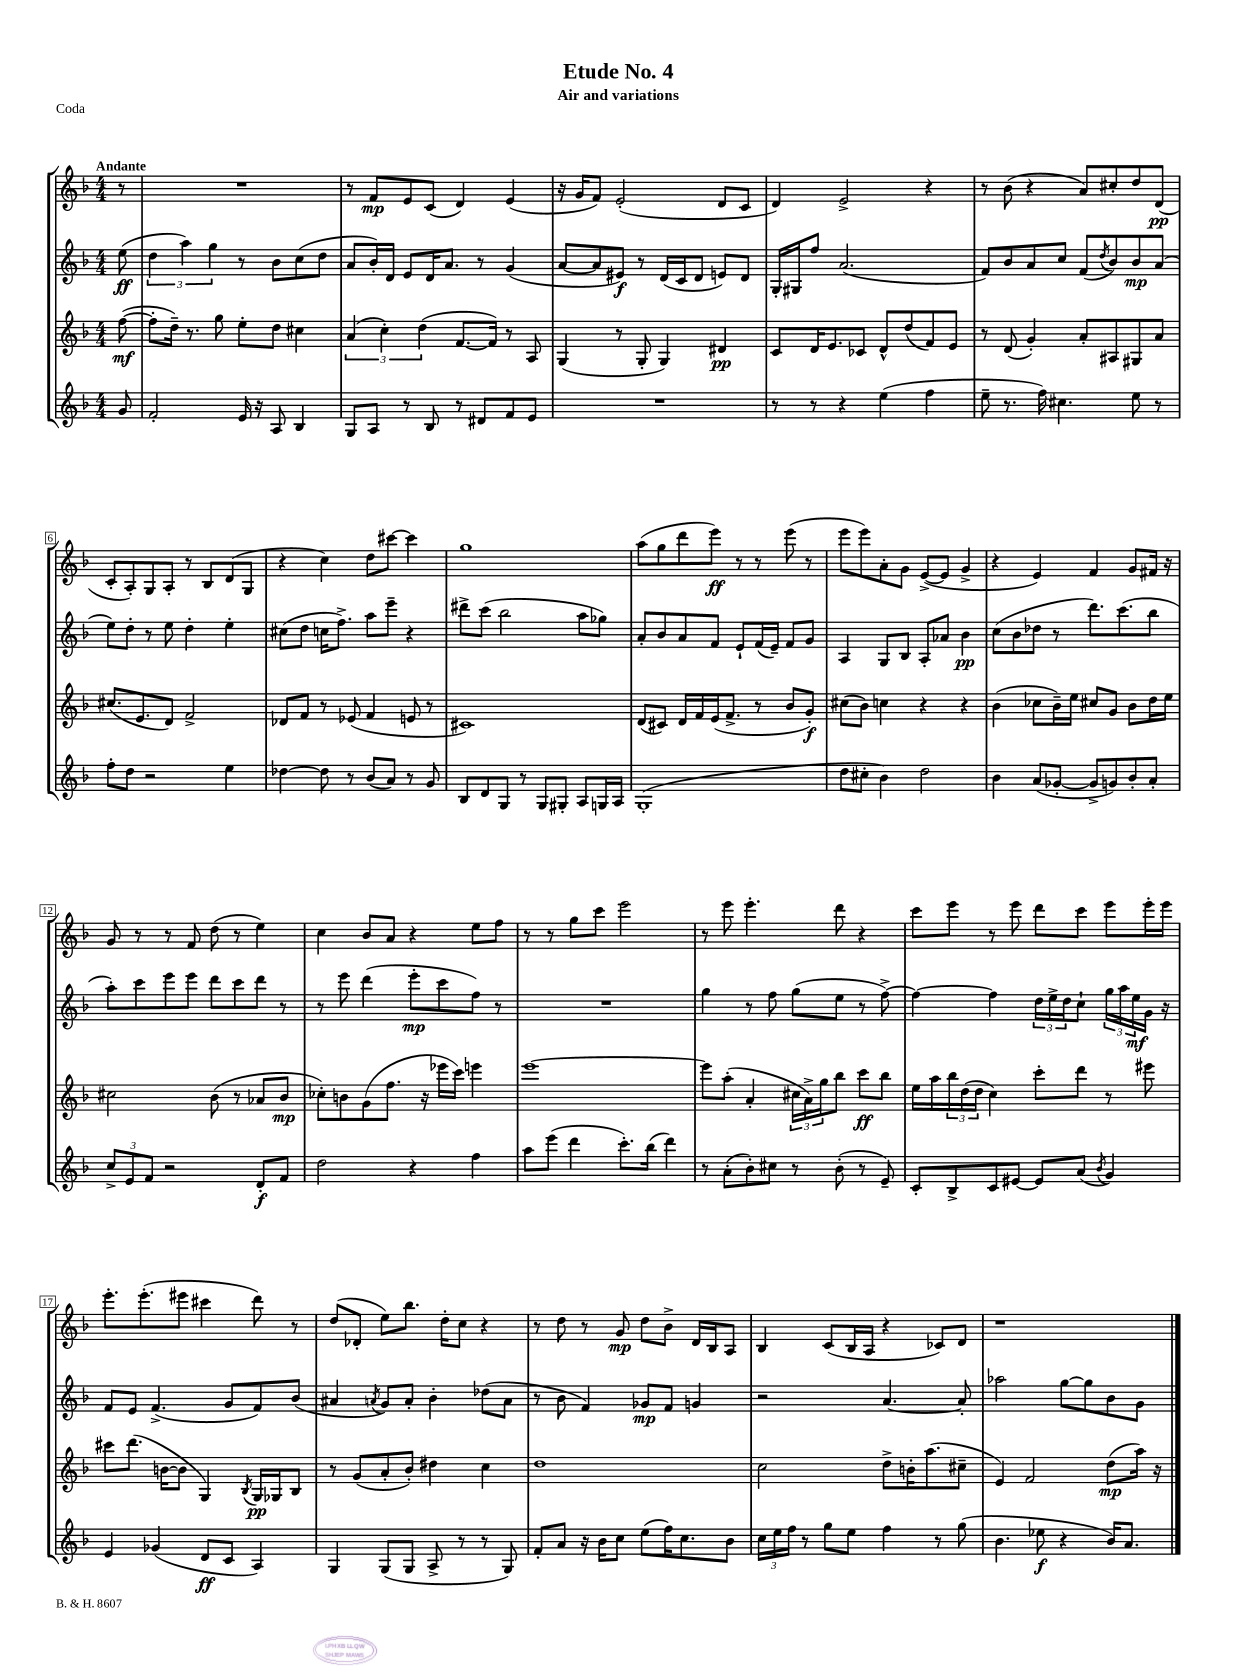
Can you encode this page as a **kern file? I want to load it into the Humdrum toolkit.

**kern	**dynam	**kern	**dynam	**kern	**dynam	**kern	**dynam
*part4	*part4	*part3	*part3	*part2	*part2	*part1	*part1
*staff4	*staff4	*staff3	*staff3	*staff2	*staff2	*staff1	*staff1
*clefG2	*	*clefG2	*	*clefG2	*	*clefG2	*
*k[b-]	*	*k[b-]	*	*k[b-]	*	*k[b-]	*
*M4/4	*	*M4/4	*	*M4/4	*	*M4/4	*
=	=	=	=	=	=	=	=
!	!	!	!	!	!	!LO:TX:a:B:t=Andante	!
8g/	.	([8ff\	mf	(8ee\	ff	8r	.
=1	=1	=1	=1	=1	=1	=1	=1
2f'/	.	8ff'\L]	.	6dd\	.	1r	.
.	.	16dd~\Jk)	.	.	.	.	.
.	.	.	.	6aa\)	.	.	.
.	.	8.r	.	.	.	.	.
.	.	.	.	6gg\	.	.	.
.	.	8gg\	.	.	.	.	.
16e/	.	8ee'\L	.	8r	.	.	.
16r	.	.	.	.	.	.	.
8A/	.	8dd\J	.	8b-\L	.	.	.
4B-/	.	4cc#X\	.	(8cc\	.	.	.
.	.	.	.	8dd\J	.	.	.
=2	=2	=2	=2	=2	=2	=2	=2
8G/L	.	(6a/	.	8a/L	.	8r	.
8A/J	.	.	.	16b-'/L)	.	8f/L	mp
.	.	6cc'\)	.	.	.	.	.
.	.	.	.	16d/JJ	.	.	.
8r	.	.	.	8e/L	.	8e/	.
.	.	(6dd\	.	.	.	.	.
8B-/	.	.	.	16d/K	.	(8c/J	.
.	.	.	.	8.a/J	.	.	.
8r	.	[8.f/L	.	.	.	4d/)	.
8d#X/L	.	.	.	8r	.	.	.
.	.	16f/Jk])	.	.	.	.	.
8f/	.	8r	.	(4g/	.	(4e/	.
8e/J	.	8A/	.	.	.	.	.
=3	=3	=3	=3	=3	=3	=3	=3
1r	.	(4G/	.	[8a/L	.	16r	.
.	.	.	.	.	.	16g/KL	.
.	.	.	.	8a/]	.	8f/J)	.
.	.	8r	.	8e#X/J)	f	(2e'/	.
.	.	8G'/	.	8r	.	.	.
.	.	4G/)	.	(16d/LL	.	.	.
.	.	.	.	16c/J	.	.	.
.	.	.	.	8d/J	.	.	.
.	.	4d#X/	pp	8en/L)	.	8d/L	.
.	.	.	.	8d/J	.	8c/J	.
=4	=4	=4	=4	=4	=4	=4	=4
8r	.	8c/L	.	16G'/LL	.	4d/)	.
.	.	.	.	16G#X/J	.	.	.
8r	.	16d/K	.	8ff/J	.	.	.
.	.	8.e/	.	.	.	.	.
4r	.	.	.	(2.a/	.	2e^/	.
.	.	8c-X/J	.	.	.	.	.
(4ee\	.	8d^^/L	.	.	.	.	.
.	.	(8dd/	.	.	.	.	.
4ff\	.	8f/)	.	.	.	4r	.
.	.	8e/J	.	.	.	.	.
=5	=5	=5	=5	=5	=5	=5	=5
8ee~\	.	8r	.	8f/L)	.	8r	.
8.r	.	(8d/	.	8b-/	.	(8b-\	.
.	.	4g'/)	.	8a/	.	4r	.
16ff\)	.	.	.	.	.	.	.
4.cc#X\	.	.	.	8cc/J	.	.	.
.	.	8a'/L	.	(8f/L	.	8a/L)	.
.	.	.	.	8qdd/	.	.	.
.	.	8A#X/	.	8b-/)	.	8cc#X'/	.
8ee\	.	8G#X/	.	8b-/	mp	8dd/	.
8r	.	8a/J	.	(8a/J	.	(8d/J	pp
!!LO:LB:g=z
=6	=6	=6	=6	=6	=6	=6	=6
8ff'\L	.	(8.cc#X/L	.	8ee\L)	.	8c'/L	.
8dd\J	.	.	.	8dd'\J	.	8A'/)	.
.	.	8.e/	.	.	.	.	.
2r	.	.	.	8r	.	8G/	.
.	.	8d/J)	.	8ee\	.	8A'/J	.
.	.	2f^/	.	4dd'\	.	8r	.
.	.	.	.	.	.	8B-/L	.
4ee\	.	.	.	4ee'\	.	(8d/	.
.	.	.	.	.	.	8G/J	.
=7	=7	=7	=7	=7	=7	=7	=7
[4dd-X\	.	8d-X/L	.	(8cc#X\L	.	4r	.
.	.	8f/J	.	8dd\J	.	.	.
8dd-\]	.	8r	.	16ccn\KL	.	4cc\)	.
.	.	.	.	8.ff^\J)	.	.	.
8r	.	(8e-X/	.	.	.	.	.
(8b-/L	.	4f/	.	8aa\L	.	8dd\L	.
8a/J)	.	.	.	8eee~\J	.	[8ccc#X\J	.
8r	.	8en/	.	4r	.	4ccc#\]	.
8g/	.	8r	.	.	.	.	.
=8	=8	=8	=8	=8	=8	=8	=8
8B-/L	.	1c#X)	.	8ddd#X^\L	.	1gg	.
8d/	.	.	.	(8ccc\J	.	.	.
8G/J	.	.	.	2bb-\	.	.	.
8r	.	.	.	.	.	.	.
8G/L	.	.	.	.	.	.	.
8G#X'/J	.	.	.	.	.	.	.
8A/L	.	.	.	8aa\L	.	.	.
16Gn/L	.	.	.	8gg-X\J)	.	.	.
16A/JJ	.	.	.	.	.	.	.
=9	=9	=9	=9	=9	=9	=9	=9
(1G'	.	(8d/L	.	8a'/L	.	(8aa\L	.
.	.	8c#X/J)	.	8b-/	.	8gg\	.
.	.	16d/LL	.	8a/	.	8ddd\	.
.	.	16f/	.	.	.	.	.
.	.	(16e/J	.	8f/J	.	8eee\J)	ff
.	.	8.f^/J	.	.	.	.	.
.	.	.	.	8e`/L	.	8r	.
.	.	8r	.	(16f/L	.	8r	.
.	.	.	.	16e~/JJ)	.	.	.
.	.	8b-/L	.	8f/L	.	(8eee\	.
.	.	8g'/J)	f	8g/J	.	8r	.
=10	=10	=10	=10	=10	=10	=10	=10
8dd\L	.	(8cc#X\L	.	4A/	.	8eee\L	.
8cc#X'\J	.	8b-\J)	.	.	.	8eee\)	.
4b-\)	.	4ccn\	.	8G/L	.	8a'\	.
.	.	.	.	8B-/J	.	8g\J	.
2dd\	.	4r	.	8A'/L	.	([8e^/L	.
.	.	.	.	8a-X/J	.	8e/J]	.
.	.	4r	.	4b-\	pp	4g^/	.
=11	=11	=11	=11	=11	=11	=11	=11
4b-\	.	(4b-\	.	(8cc\L	.	4r	.
.	.	.	.	8b-\	.	.	.
(8a/L	.	8cc-X\L	.	8dd-X\J	.	4e/)	.
[8g-X'/J	.	16b-~\L)	.	8r	.	.	.
.	.	16ee\JJ	.	.	.	.	.
8g-^/L]	.	8cc#X/L	.	8.ddd\L)	.	4f/	.
8gn/)	.	8g/J	.	.	.	.	.
.	.	.	.	(8.ccc\	.	.	.
8b-'/	.	8b-\L	.	.	.	8g/L	.
8a'/J	.	16dd\L	.	8bb-\J	.	16f#X/Jk	.
.	.	16ee\JJ	.	.	.	16r	.
!!LO:LB:g=z
=12	=12	=12	=12	=12	=12	=12	=12
12cc^/L	.	2cc#X\	.	8aa'\L)	.	8g/	.
12e/	.	.	.	.	.	.	.
.	.	.	.	8ccc\	.	8r	.
12f/J	.	.	.	.	.	.	.
2r	.	.	.	8eee\	.	8r	.
.	.	.	.	8eee\J	.	8f/	.
.	.	(8b-\	.	8ddd\L	.	(8dd\	.
.	.	8r	.	8ccc\	.	8r	.
8d'/L	f	8a-X/L	.	8ddd\J	.	4ee\)	.
8f/J	.	8b-/J	mp	8r	.	.	.
=13	=13	=13	=13	=13	=13	=13	=13
2dd\	.	8cc-X'\L)	.	8r	.	4cc\	.
.	.	8bn\	.	8eee\	.	.	.
.	.	(8g\	.	(4ddd\	.	8b-/L	.
.	.	8.ff\J	.	.	.	8a/J	.
4r	.	.	.	8eee'\L	mp	4r	.
.	.	16r	.	.	.	.	.
.	.	16eee-X\LL	.	8ccc\	.	.	.
.	.	16ccc\JJ)	.	.	.	.	.
4ff\	.	4eeen\	.	8ff\J)	.	8ee\L	.
.	.	.	.	8r	.	8ff\J	.
=14	=14	=14	=14	=14	=14	=14	=14
8aa\L	.	[1eee	.	1r	.	8r	.
(8eee\J	.	.	.	.	.	8r	.
4ddd\	.	.	.	.	.	8gg\L	.
.	.	.	.	.	.	8ccc\J	.
8.ccc'\L)	.	.	.	.	.	2eee\	.
(16bb-\Jk	.	.	.	.	.	.	.
4ddd\)	.	.	.	.	.	.	.
=15	=15	=15	=15	=15	=15	=15	=15
8r	.	8eee\L]	.	4gg\	.	8r	.
(8a'\L	.	(8aa'\J	.	.	.	8eee\	.
8b-'\)	.	4a'/	.	8r	.	4.eee'\	.
8cc#X\J	.	.	.	8ff\	.	.	.
8r	.	24cc#X\LL	.	(8gg\L	.	.	.
.	.	24a^\)	.	.	.	.	.
.	.	24gg\J	.	.	.	.	.
(8b-'\	.	8bb-\J	.	8ee\J	.	8ddd\	.
8r	.	8ccc\L	ff	8r	.	4r	.
8e~/)	.	8bb-\J	.	[8ff^\)	.	.	.
=16	=16	=16	=16	=16	=16	=16	=16
8c'/L	.	16ee\LL	.	4ff\_	.	8ccc\L	.
.	.	16aa\	.	.	.	.	.
8B-^/	.	24bb-\	.	.	.	8eee\J	.
.	.	(24dd\	.	.	.	.	.
.	.	24dd\JJ	.	.	.	.	.
8c/	.	4cc\)	.	4ff\]	.	8r	.
[8e#X/J	.	.	.	.	.	8eee\	.
8e#/L]	.	8ccc'\L	.	24dd\LL	.	8ddd\L	.
.	.	.	.	24ee^\	.	.	.
.	.	.	.	24dd\J	.	.	.
(8a/J	.	8ddd\J	.	8cc`\J	.	8ccc\J	.
8qb-/	.	.	.	.	.	.	.
4g/)	.	8r	.	24gg\LL	.	8eee\L	.
.	.	.	.	24aa\	.	.	.
.	.	.	.	24ee\	mf	.	.
.	.	8eee#X\	.	16g\JJ	.	16eee'\L	.
.	.	.	.	16r	.	16eee\JJ	.
!!LO:LB:g=z
=17	=17	=17	=17	=17	=17	=17	=17
4e/	.	8ccc#X\L	.	8f/L	.	8.eee'\L	.
.	.	(8.ddd\J	.	8e/J	.	.	.
.	.	.	.	.	.	(8.eee'\	.
(4g-X/	.	.	.	(4.f^/	.	.	.
.	.	[16bn\KL	.	.	.	.	.
.	.	8b\J]	.	.	.	8eee#X\J	.
8d/L	ff	4G/)	.	.	.	4ccc#X\	.
8c/J	.	.	.	8g/L	.	.	.
.	.	8qB-/	.	.	.	.	.
4A/)	.	16G/LL	pp	8f/)	.	8ddd\)	.
.	.	16G-X/J	.	.	.	.	.
.	.	8B-/J	.	(8b-/J	.	8r	.
=18	=18	=18	=18	=18	=18	=18	=18
4G/	.	8r	.	4a#X/	.	(8dd/L	.
.	.	(8g/L	.	.	.	8d-X'/J	.
.	.	.	.	8qan/	.	.	.
(8G/L	.	8a'/	.	8g/L)	.	8ee\L)	.
8G/J	.	8b-'/J)	.	8a'/J	.	8.bb-\J	.
8A^/	.	4dd#X\	.	4b-'\	.	.	.
.	.	.	.	.	.	16dd'\KL	.
8r	.	.	.	.	.	8cc\J	.
8r	.	4cc\	.	(8dd-X\L	.	4r	.
8G/)	.	.	.	8a\J	.	.	.
=19	=19	=19	=19	=19	=19	=19	=19
8f'/L	.	1dd	.	8r	.	8r	.
8a/J	.	.	.	8b-\	.	8dd\	.
16r	.	.	.	4f/)	.	8r	.
16b-\KL	.	.	.	.	.	.	.
8cc\J	.	.	.	.	.	8g/	mp
(8ee\L	.	.	.	8g-X/L	mp	8dd\L	.
16ff\K)	.	.	.	8f/J	.	8b-^\J	.
8.cc\	.	.	.	.	.	.	.
.	.	.	.	4gn/	.	16d/LL	.
.	.	.	.	.	.	16B-/J	.
8b-\J	.	.	.	.	.	8A/J	.
=20	=20	=20	=20	=20	=20	=20	=20
24cc\LL	.	2cc\	.	2r	.	4B-/	.
24ee\	.	.	.	.	.	.	.
24ff\JJ	.	.	.	.	.	.	.
8r	.	.	.	.	.	.	.
8gg\L	.	.	.	.	.	(8c/L	.
8ee\J	.	.	.	.	.	16B-/L	.
.	.	.	.	.	.	16A/JJ	.
4ff\	.	8dd^\L	.	[4.a/	.	4r	.
.	.	16bn'\K	.	.	.	.	.
.	.	(8.aa\	.	.	.	.	.
8r	.	.	.	.	.	8c-X/L)	.
(8gg\	.	8cc#X~\J	.	8a'/]	.	8d/J	.
=21	=21	=21	=21	=21	=21	=21	=21
4.b-\	.	4e/)	.	2aa-X\	.	1r	.
.	.	2f/	.	.	.	.	.
8ee-X\	f	.	.	.	.	.	.
4r	.	.	.	[8gg\L	.	.	.
.	.	.	.	8gg\]	.	.	.
16b-/KL)	.	(8dd\L	mp	8b-\	.	.	.
8.a/J	.	.	.	.	.	.	.
.	.	16aa\Jk)	.	8g\J	.	.	.
.	.	16r	.	.	.	.	.
==	==	==	==	==	==	==	==
*-	*-	*-	*-	*-	*-	*-	*-
